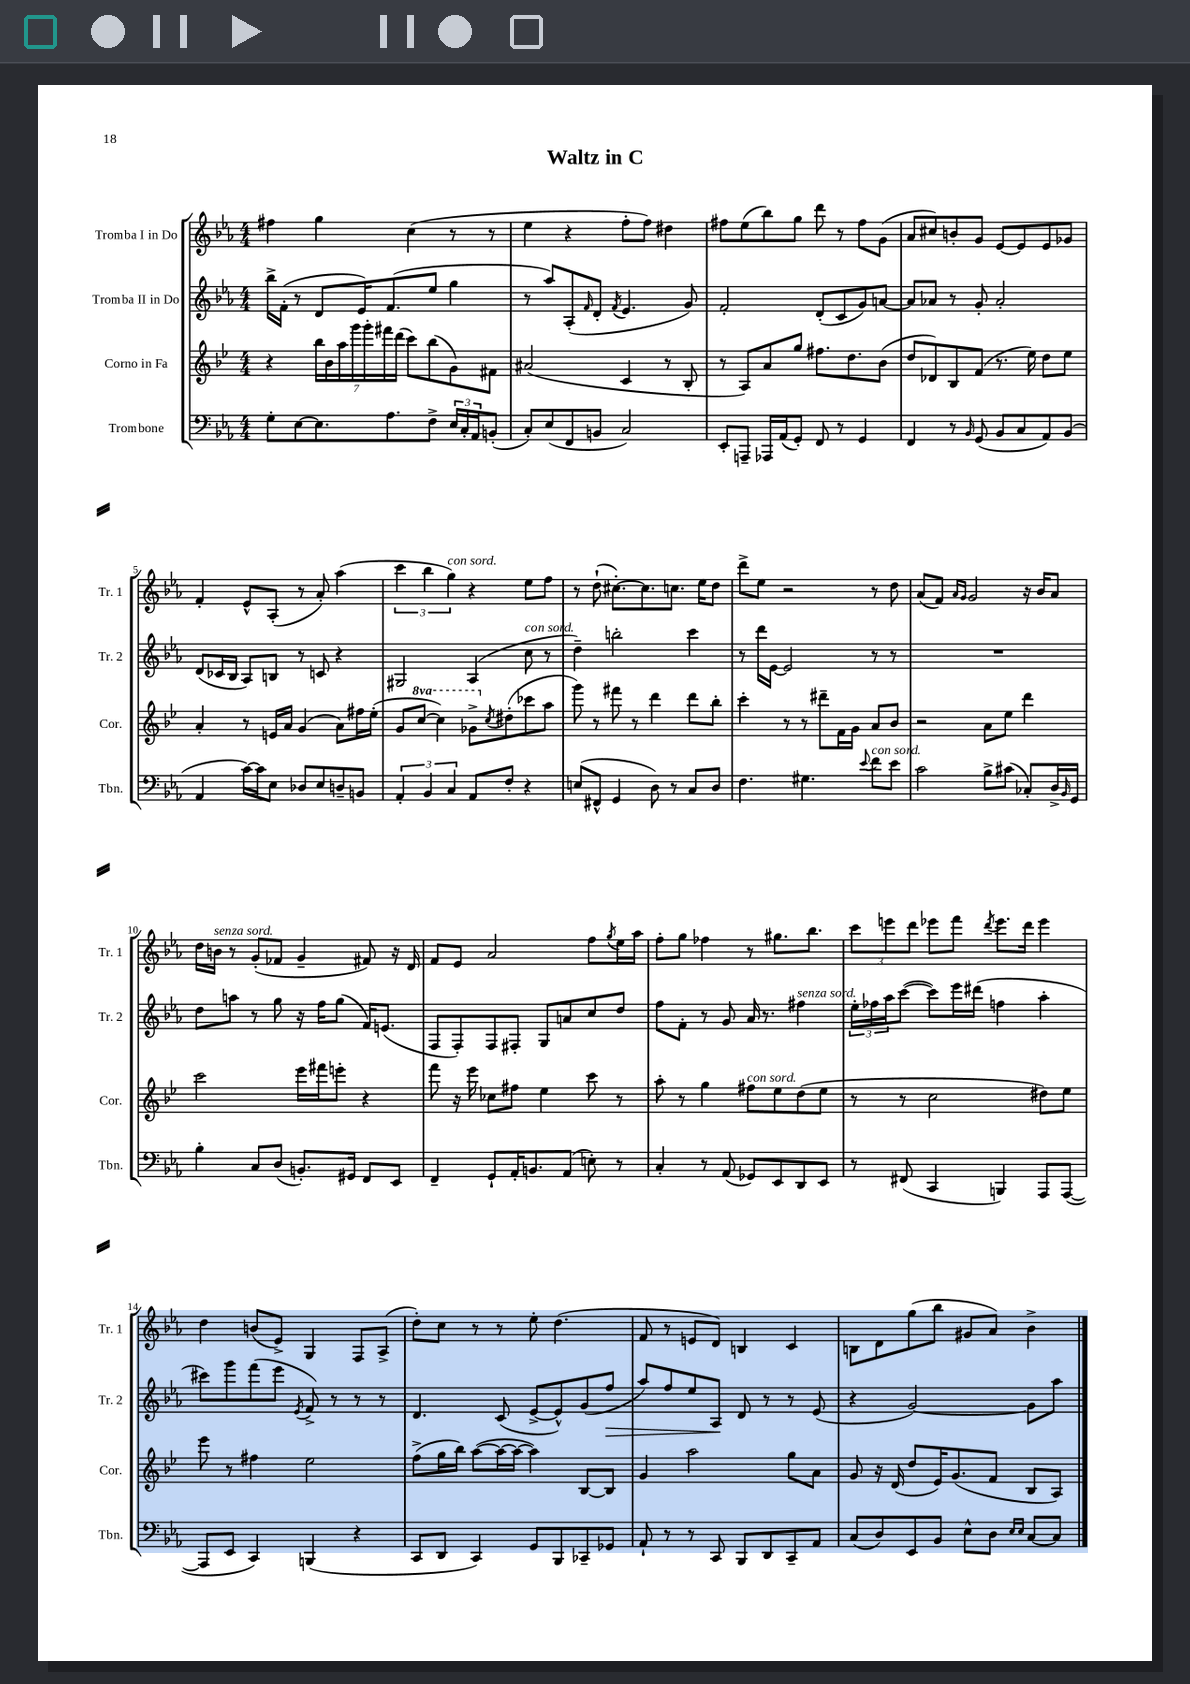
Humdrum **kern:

**kern	**kern	**kern	**kern
*staff4	*staff3	*staff2	*staff1
*clefF4	*clefG2	*clefG2	*clefG2
*k[b-e-a-]	*k[b-e-]	*k[b-e-a-]	*k[b-e-a-]
*M4/4	*M4/4	*M4/4	*M4/4
8G'	4r	16bb-^	4ff#
.	.	(16f'	.
[8E-	.	8r	.
8.E-]	28bb-	8d	4gg
.	28b-	.	.
.	28aa	.	.
.	28ggg	.	.
.	.	16e-)	.
.	28ggg'	.	.
.	28fff#	.	.
8.A-	.	(8.f	.
.	(28ddd	.	.
.	8ccc)	.	(4cc
8F^	(8bb-	8ee-	.
24E-	8g)	4gg	8r
24C'	.	.	.
24AA-	.	.	.
(8BB'	8f#	.	8r
=	=	=	=
8C')	(2a#	8r	4ee-
(8E-	.	8aa-)	.
8FF	.	(8A-'	4r
.	.	16qqf	.
8BB	.	8d'	.
.	.	8qf	.
2C)	4c	4.e-	8ff'
.	.	.	8ff)
.	8r	.	4dd#
.	8B-'	8g)	.
=	=	=	=
8EE-'	8r	2f'	8ff#
8AAA~	8A)	.	(8ee-
16AAA-	8a	.	8bb-)
(16AA-	.	.	.
8GG')	8gg	.	8gg
8FF	8.ff#	(8d'	8ddd
8r	.	8c	8r
.	8.dd	.	.
4GG	.	8g)	8ff#
.	(8b-	[8a	(8g
=	=	=	=
4FF	8dd	8a]	8a-
.	8d-)	8a-	8cc#)
8r	8B-	8r	8b'
16qqBB-	.	.	.
(8GG	(8f	8g'	8g
8BB-	8.r	2a-'	[8e-
8C	.	.	8e-]
.	16ee-)	.	.
8AA-)	8dd	.	8e-
(8BB-	8ee-	.	8g-
=	=	=	=
4AA-	4a'	(8d	4f'
.	.	16c-	.
.	.	16B-	.
[16c)	8r	8A-)	8e-^^
16c]	.	.	.
8E-	16e	8B	(8A-'
.	16a	.	.
8D-	(4g	8r	8r
8E-	.	8c	8a-')
8D~	8a)	4r	(4aa-
8BB	16ff#	.	.
.	(16ee-'	.	.
=	=	=	=
6AA-'	8g	2G#	6ccc
.	[8ccc	.	.
6BB-	.	.	6bb-
.	4ccc])	.	.
6C	.	.	6gg)
8AA-	8gg-^	(4A-	4r
.	8qcc	.	.
8F'	(8dd#'	.	.
4r	8ccc-	8cc	8ee-
.	8aa	8r	8ff
=	=	=	=
(8E	8ggg)	4dd~)	8r
8FF#^^	8r	.	(8dd`
4GG	8fff#	2bb'	[8.cc#')
.	8r	.	.
.	.	.	8.cc#]
8D)	4ddd	.	.
8r	.	.	8.cc
8C	8ddd	4ccc	.
.	.	.	16ee-
8D	8bb-'	.	8dd
=	=	=	=
4.F	4ccc'	8r	8ddd^
.	.	16ddd	8ee-
.	.	[16e-	.
.	8r	2e-]	2r
4.G#	8r	.	.
.	8ddd#~	.	.
.	16f	.	.
.	16g	.	.
8qqe-	.	.	.
8f	8a	8r	8r
8e-	8b-	8r	8dd
=	=	=	=
2c	2r	1r	(8a-
.	.	.	8f)
.	.	.	16qqa-
.	.	.	16qqg
.	.	.	2g
8B-^	8a	.	.
(8c#	8ee-	.	.
8C-')	4ddd	.	16r
.	.	.	16b-
16D^	.	.	8a-
16qqBB-	.	.	.
16GG	.	.	.
=	=	=	=
4B-'	2ccc	8dd	16dd
.	.	.	16b
.	.	8aa	8r
8C	.	8r	(8g'
(8D	.	8gg	8f-
8.BB')	16eee-	16r	4g~
.	16fff#	16ff	.
.	8eee'	(8gg	.
16GG#	.	.	.
8FF	4r	16f)	8f#)
.	.	(8.e	.
8EE-	.	.	16r
.	.	.	16d
=	=	=	=
4FF~	8fff	8F	8f
.	16r	8F')	8e-
.	16eee-	.	.
8GG`	8cc-	8F	2a-
16AA-'	8ff#	8F#'	.
8.BB	.	.	.
.	4ee-	8G	.
(8AA-	.	8a	.
8E')	8ccc	8cc	8ff
.	.	.	8qgg
8r	8r	8dd	16ee-
.	.	.	16aa-
=	=	=	=
4C'	8aa'	8ff	8ff'
.	8r	8f'	8gg
8r	4gg	8r	4ff-
(8AA-	.	8g	.
8GG-)	8ff#	16a-	8r
.	.	8.r	.
8EE-	8ee-	.	8.gg#
8DD	(8dd	4ff#	.
.	.	.	8.bb-
8EE-	8ee-	.	.
=	=	=	=
8r	8r	24ee-'	12ccc
.	.	24ff-	.
.	.	24aa-	12eee
(8FF#	8r	([8ccc	.
.	.	.	12ddd
4CC	2cc	8ccc])	8eee-
.	.	16eee-	8fff
.	.	(16ddd#	.
.	.	.	8qddd
4BBB)	.	4ff	8.eee-
.	.	.	16ddd
8AAA-	8dd#)	4aa-'	4eee-
([8AAA-	8ee-	.	.
=	=	=	=
8AAA-]	8eee-	8ccc#)	4dd
8EE-	8r	8ggg	.
4CC)	4ff#	(8fff	(8b
.	.	8eee-	8e-^)
.	.	8qe-	.
(4BBB	2ee-	8f^)	4G
.	.	8r	.
4r	.	8r	8F
.	.	8r	(8A-^
=	=	=	=
8CC	(8ff^	4.d	8dd')
8DD	16gg	.	8cc
.	16bb-)	.	.
4CC)	([8aa	.	8r
.	16aa_	(8c	8r
.	16aa_	.	.
8GG	4aa])	[8e-^	8ee-'
8BBB-	.	8e-^^])	(4.dd
8CC-~	[8B-	(8g	.
8GG-	8B-]	8ff	.
=	=	=	=
8AA-`	4g	8aa-)	8f
8r	.	8ff	8r
8r	2aa	8ee-	8e
8CC	.	8A-	8d)
8BBB-	.	8d	4B
8DD	.	8r	.
8CC~	8gg	8r	4c
8AA-	8a	(8e-	.
=	=	=	=
(8C	8g	4r	8B
8D)	16r	.	8d
.	(16d	.	.
8EE-	8dd	[2g)	(8gg
8BB-	16e-)	.	8bb-
.	(8.g	.	.
8E-^^	.	.	8g#
8D	8f	.	8a-)
16qqE-	.	.	.
16qqE-	.	.	.
[8C	8B-	8g]	4b-^
8C]	8A)	8aa-	.
==	==	==	==
*-	*-	*-	*-
